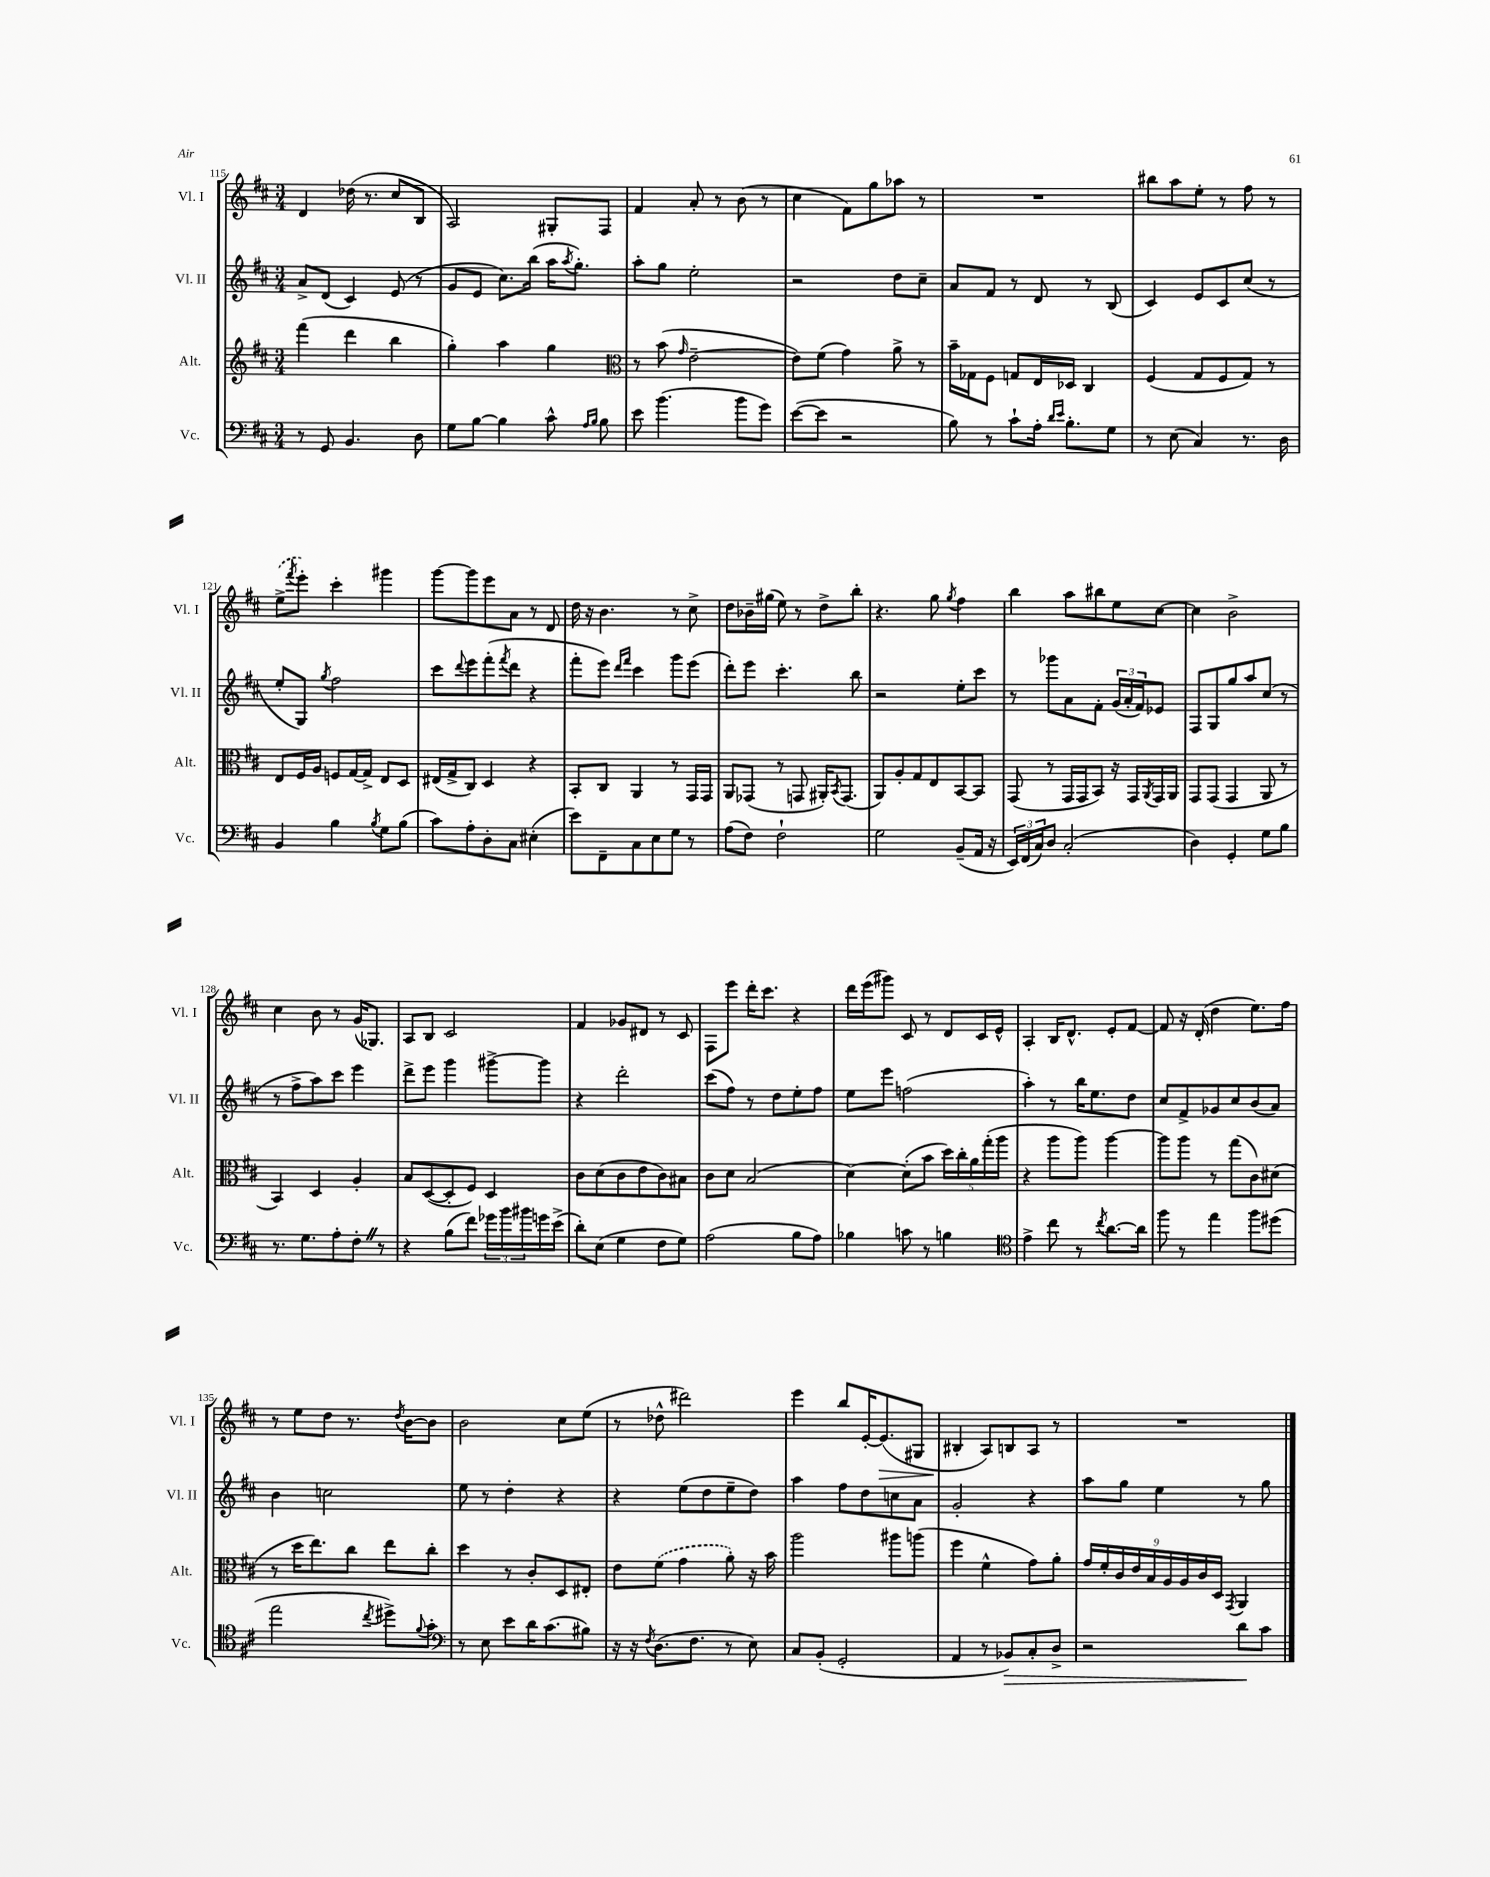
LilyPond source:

<<
\new StaffGroup <<
\new Staff = "s0" \with { instrumentName = "Vl. I" shortInstrumentName = "Vl. I" } {
    \clef treble \key d \major \numericTimeSignature \time 3/4
    d'4 des''16( r8. cis''8 b8 |
    a2) gis8-. fis8 |
    fis'4 a'8-. r8 b'8( r8 |
    cis''4 fis'8) g''8 aes''8 r8 |
    R2. |
    bis''8 a''8 e''8-. r8 fis''8 r8 |
    \once \slurDashed e''8->( \acciaccatura { fis'''8 } e'''8-.) cis'''4-. gis'''4 |
    g'''8~ g'''8 e'''8 a'8 r8 d'8 |
    d''16 r16 b'4. r8 cis''8-> |
    d''8 bes'16-- gis''16( e''8) r8 d''8-> b''8-. |
    r4. g''8 \acciaccatura { g''8 } fis''4 |
    b''4 a''8 bis''8 e''8 cis''8~ |
    cis''4 b'2-> |
    cis''4 b'8 r8 g'16( ges8.) |
    a8 b8 cis'2 |
    fis'4 ges'8 dis'8 r8 cis'8 |
    fis8 e'''8 d'''16-. cis'''8. r4 |
    d'''16 e'''16( gis'''8) cis'8 r8 d'8 cis'16 e'16-^ |
    a4-. b16 d'8.-^ e'8-. fis'8~ |
    fis'8 r16 d'16-.( d''4 e''8.) fis''16 |
    r8 e''8 d''8 r8. \acciaccatura { d''8 } b'16~ b'8 |
    b'2 cis''8 e''8( |
    r8 des''8-^ dis'''2) |
    e'''4 b''8 e'16~-. e'8.\>( gis8 |
    bis4-.\! a8) b8 a8 r8 |
    R2. \bar "|." |
}
\new Staff = "s1" \with { instrumentName = "Vl. II" shortInstrumentName = "Vl. II" } {
    \clef treble \key d \major \numericTimeSignature \time 3/4
    a'8-> d'8( cis'4) e'8( r8 |
    g'8 e'8 cis''8.) b''16( a''16 \acciaccatura { a''8 } g''8.-.) |
    a''8-. g''8 e''2-. |
    r2 d''8 cis''8-- |
    a'8 fis'8 r8 d'8 r8 b8( |
    cis'4) e'8 cis'8 cis''8( r8 |
    e''8-. g8) \acciaccatura { g''8 } fis''2 |
    cis'''8 \appoggiatura { d'''8 } e'''8 fis'''8-.( \acciaccatura { fis'''8 } d'''8 r4 |
    fis'''8-. e'''8) \grace { d'''16 fis'''16 } cis'''4 g'''8 e'''8( |
    d'''8-.) e'''8 cis'''4.-. b''8 |
    r2 e''8-. cis'''8 |
    r8 ges'''8 a'8 fis'8-. \tuplet 3/2 { g'16( a'16-. fis'16) } ees'8 |
    fis8 g8 g''8 a''8 cis''8( r8 |
    r8 fis''8-> a''8) cis'''8 e'''4 |
    d'''8-> e'''8 g'''4 gis'''8~-> gis'''8 |
    r4 d'''2-. |
    cis'''8( fis''8) r8 d''8 e''8-. fis''8 |
    e''8 e'''8 f''2( |
    a''4-.) r8 b''16 e''8. d''8 |
    cis''8 fis'8-> ges'8 cis''8 b'8( a'8) |
    b'4 c''2 |
    e''8 r8 d''4-. r4 |
    r4 e''8( d''8 e''8-- d''8) |
    a''4 fis''8 d''8 c''8 a'8 |
    g'2-. r4 |
    a''8 g''8 e''4 r8 g''8 \bar "|." |
}
\new Staff = "s2" \with { instrumentName = "Alt." shortInstrumentName = "Alt." } {
    \clef treble \key d \major \numericTimeSignature \time 3/4
    fis'''4( d'''4 b''4 |
    g''4-.) a''4 g''4 |
    \clef alto r8 b'8( \grace { g'16 } e'2~-- |
    e'8) fis'8( g'4) a'8-> r8 |
    b'16-- ges16 fis8 g8 e16 des16 cis4 |
    fis4( g8 fis8 g8) r8 |
    e8 fis16 a16 f8 g16~ g16-> e8 d8 |
    eis16( g16-> cis8) d4 r4 |
    b,8-. cis8 a,4 r8 g,16 g,16 |
    a,8 ges,8( r8 g,8 ais,16-.) \acciaccatura { b,8 } g,8.( |
    a,8) a8-. g8 e8 b,8~ b,8 |
    g,8( r8 g,16 g,16 b,8) r16 g,16 \acciaccatura { a,8 } g,16 a,16 |
    g,8 g,8( g,4 a,8 r8 |
    b,4) d4 a4-. |
    b8 d8~( d8-. fis8) d4 |
    cis'8 d'8( cis'8 e'8 cis'8) bis8 |
    cis'8 d'8 b2( |
    d'4~) d'8-.( b'8 \tuplet 5/4 { d''16) cis''16-. a'16 g''16-.( a''16 } |
    r4 a''8 a''8) a''4~ |
    a''8 a''8 r8 g''8( cis'8) dis'8( |
    r8 d''16 e''8.) cis''8 e''8 cis''8-. |
    d''4 r8 cis'8-. d8 eis8-. |
    e'8 \once \slurDashed fis'8( g'4 a'8-.) r16 b'16 |
    a''2 ais''8 a''8( |
    fis''4 fis'4-^ g'8) a'8-. |
    \tuplet 9/8 { g'16 fis'16-. cis'16 e'16 b16 a16 a16 cis'16 d16 } \acciaccatura { g,8 } a,4 \bar "|." |
}
\new Staff = "s3" \with { instrumentName = "Vc." shortInstrumentName = "Vc." } {
    \clef bass \key d \major \numericTimeSignature \time 3/4
    r8 g,8 b,4. d8 |
    g8 b8~ b4 cis'8-^ \grace { a16 b16 } b8 |
    e'8 b'4.( b'8 g'8) |
    e'8~( e'8 r2 |
    b8) r8 cis'8-! a16-. \grace { d'16 e'16 } b8.-. g8 |
    r8 e8( cis4) r8. d16 |
    b,4 b4 \acciaccatura { b8 } g8 b8( |
    cis'8) a8-. d8-. cis8 eis4-.( |
    e'8) fis,8-- cis8 e8 g8 r8 |
    a8( fis8) fis2-! |
    g2 b,8--( a,16 r16 |
    \tuplet 3/2 { e,16) fis,16( cis16) } d8 cis2-.( |
    d4) g,4-. g8 b8 |
    r8. g8. a8-. fis8-. \once \override BreathingSign.text = \markup { \musicglyph "scripts.caesura.straight" } \breathe r8 |
    r4 b8( fis'8) \tuplet 3/2 { ges'16 b'16 bis'16 } g'16 e'16->( |
    d'8-.) e8( g4 fis8 g8) |
    a2( b8 a8) |
    bes4 c'8 r8 b4 |
    \clef tenor e'4-> cis''8 r8 \acciaccatura { cis''8 } a'8.~ a'16 |
    fis''8 r8 e''4 fis''8 dis''8( |
    e''2 \acciaccatura { cis''8 } dis''8->) \appoggiatura { fis'8 } g'8-. |
    \clef bass r8 e8 e'8 d'16 cis'8.( bis8) |
    r16 r16 \acciaccatura { fis8 } d8.( fis8. r8 e8) |
    cis8 b,8-.( g,2-. |
    a,4 r8 bes,8\>) cis8-. d8-> |
    r2 d'8\! cis'8 \bar "|." |
}
>>
>>
\layout { \context { \Score currentBarNumber = #115 } }
